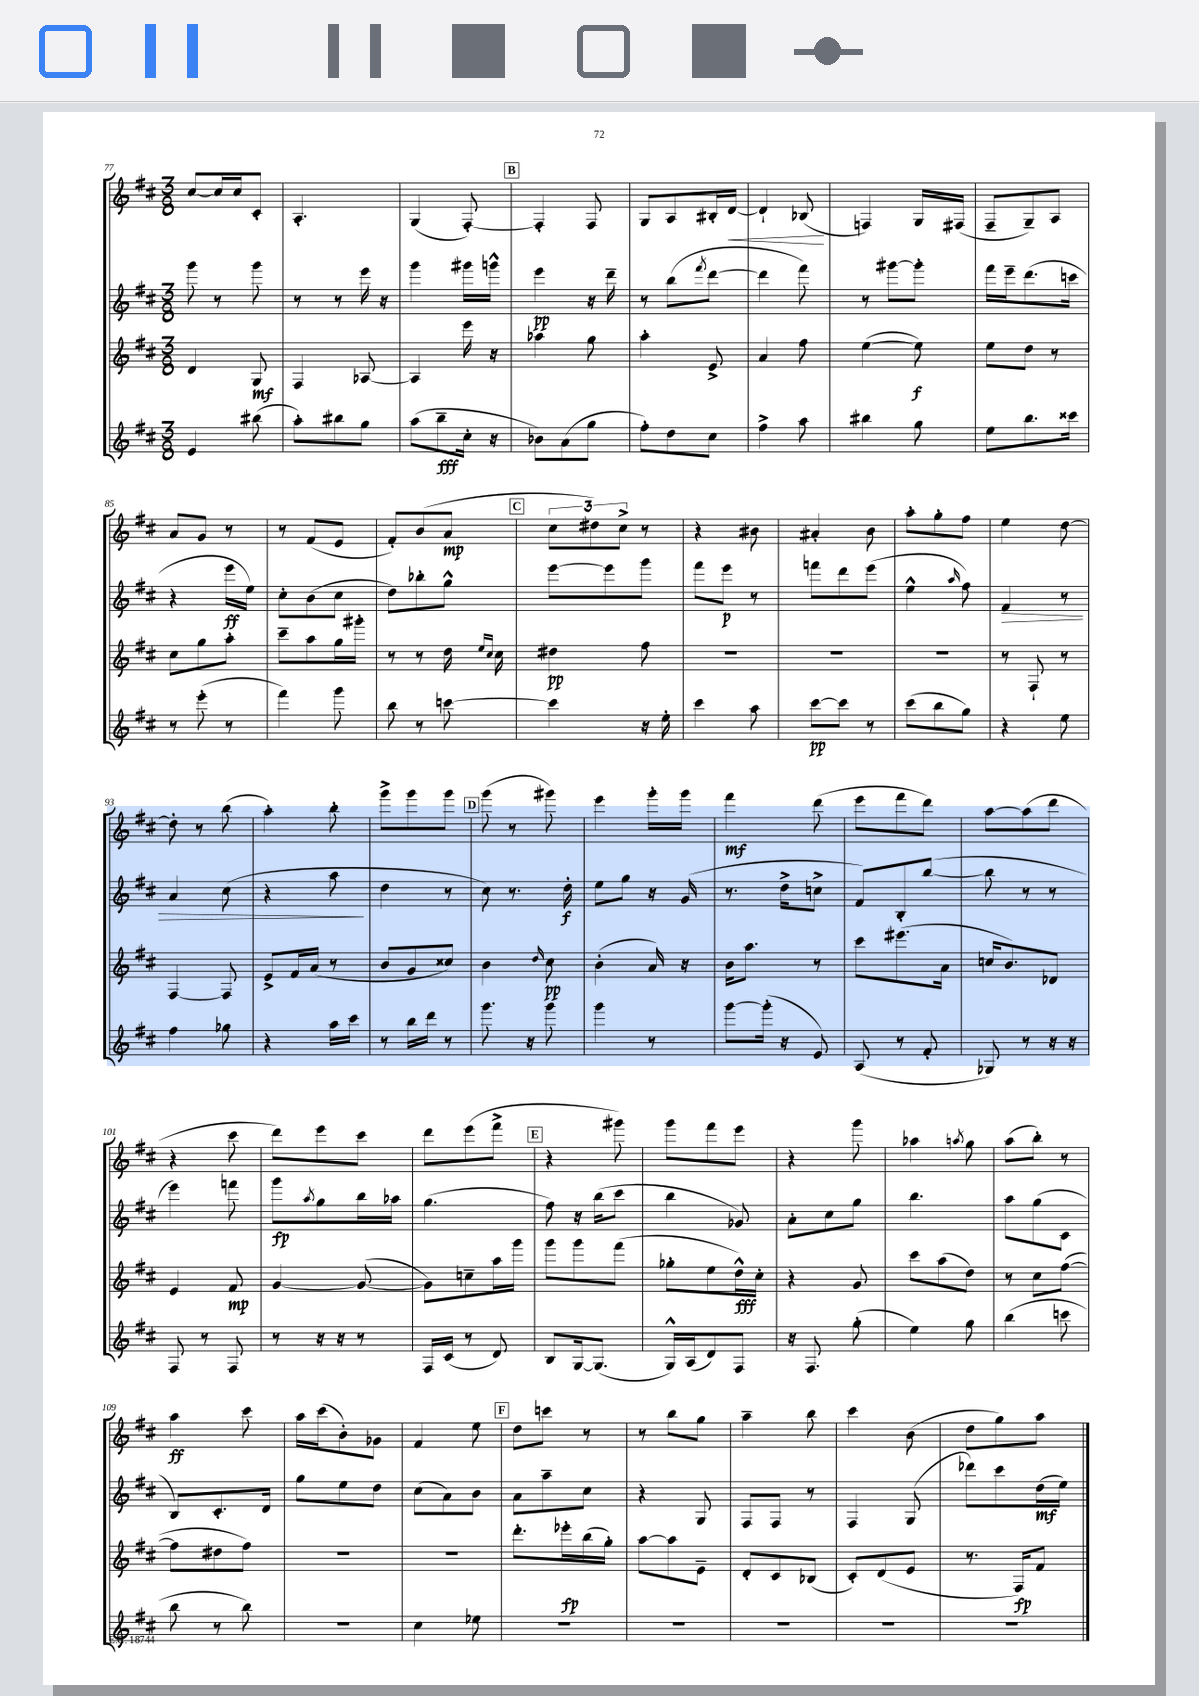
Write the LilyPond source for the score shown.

<<
\new StaffGroup <<
\new Staff = "s0" {
    \clef treble \key d \major \numericTimeSignature \time 3/8
    cis''8~ cis''16 cis''16 cis'8-. |
    a4.-. |
    g4( fis8~-.) |
    \mark \markup { \box "B" } fis4-. fis8 |
    g8 a8 bis16-. d'16~\< |
    d'4-! bes8\!( |
    f4) g16 fis16( |
    fis8-- g8--) a8 |
    a'8 g'8 r8 |
    r8 fis'8( e'8 |
    fis'8-.) b'8( a'8\mp |
    \mark \markup { \box "C" } \tuplet 3/2 { cis''8 dis''8) cis''8-> } r8 |
    r4 bis'8 |
    ais'4-. b'8 |
    a''8-. g''8-. fis''8 |
    e''4 d''8~ |
    d''8-. r8 b''8( |
    a''4-.) b''8-. |
    g'''8-> g'''8 g'''8 |
    \mark \markup { \box "D" } g'''8( r8 gis'''8) |
    e'''4 g'''16-. g'''16 |
    fis'''4\mf d'''8( |
    e'''8 fis'''8 d'''8) |
    a''8~ a''8( d'''8 |
    r4 cis'''8 |
    d'''8) e'''8 cis'''8 |
    d'''8 e'''8( fis'''8-> |
    \mark \markup { \box "E" } r4 gis'''8) |
    g'''8 fis'''8 e'''8 |
    r4 g'''8 |
    aes''4 \acciaccatura { a''8 } g''8 |
    a''8( b''8-.) r8 |
    a''4\ff cis'''8 |
    a''16 cis'''16( b'8-.) ges'8 |
    fis'4 e''8 |
    \mark \markup { \box "F" } d''8 c'''8 r8 |
    r8 b''8 g''8 |
    a''4-- b''8 |
    cis'''4 b'8( |
    d''8 g''8) a''8 \bar "|." |
}
\new Staff = "s1" {
    \clef treble \key d \major \numericTimeSignature \time 3/8
    g'''8 r8 g'''8 |
    r8 r8 e'''16 r16 |
    g'''4 gis'''16 g'''16-^ |
    \mark \markup { \box "B" } e'''4\pp r16 d'''16-- |
    r8 b''8( \acciaccatura { fis'''8 } d'''8~ |
    d'''4 fis'''8) |
    r8 gis'''8~ gis'''8-. |
    fis'''16 e'''16-- d'''8.( c'''16 |
    r4 e'''16\ff e''16) |
    cis''8-. b'8( cis''8 |
    d''8) bes''8-. g''8-^ |
    \mark \markup { \box "C" } e'''8~ e'''8 g'''8 |
    fis'''8 e'''8\p r8 |
    f'''8 d'''8 e'''8( |
    e''4-^ \grace { a''16 } fis''8) |
    fis'4\> r8 |
    a'4 cis''8( |
    r4 a''8\! |
    d''4 r8 |
    \mark \markup { \box "D" } cis''8) r8. d''16-.\f |
    e''8 g''8 r16 g'16( |
    r8. d''16-> c''8-> |
    fis'8) b8-. b''8~( |
    b''8 r8 r8 |
    e'''4) f'''8 |
    g'''8\fp \acciaccatura { a''8 } g''8 b''16 aes''16 |
    g''4.( |
    \mark \markup { \box "E" } fis''8) r16 b''16( cis'''8 |
    b''4 ges'8) |
    a'8-. cis''8 g''8 |
    b''4. |
    a''8 g''8( cis'8 |
    b8) cis'8.-. d'16 |
    g''8 e''8 d''8 |
    cis''8( a'8) b'8 |
    \mark \markup { \box "F" } a'8 a''8-- cis''8 |
    r4 g8 |
    fis8 fis8 r8 |
    fis4 g8( |
    des'''8) cis'''8 d''16\mf( e''16) \bar "|." |
}
\new Staff = "s2" {
    \clef treble \key d \major \numericTimeSignature \time 3/8
    d'4 g8\mf |
    fis4 aes8~ |
    aes4 e'''16 r16 |
    \mark \markup { \box "B" } aes''4 g''8 |
    a''4-. e'8-> |
    a'4 fis''8 |
    e''4~( e''8\f) |
    e''8 d''8 r8 |
    cis''8 g''8 a''8-. |
    cis'''8-- a''8 g''16 gis'''16-. |
    r8 r8 d''16 \grace { e''16 cis''16 } cis''16 |
    \mark \markup { \box "C" } dis''4\pp fis''8 |
    R4. |
    R4. |
    R4. |
    r8 fis8-! r8 |
    fis4~ fis8 |
    e'8-> fis'16 a'16( r8 |
    b'8 g'8 cisis''8) |
    \mark \markup { \box "D" } b'4 \grace { d''16 } cis''8\pp |
    b'4-.( a'16) r16 |
    b'16 a''8. r8 |
    cis'''8 eis'''8.( a'16 |
    c''16 b'8.) des'8 |
    e'4 fis'8\mp |
    g'4~ g'8~( |
    g'8) c''8-- a''16 g'''16 |
    \mark \markup { \box "E" } g'''8 g'''8 fis'''8( |
    ges''8-. e''8 d''16-^\fff) cis''16-. |
    r4 g'8 |
    cis'''8 a''8( d''8) |
    r8 cis''8 fis''8~( |
    fis''8 dis''8 fis''8) |
    R4. |
    R4. |
    \mark \markup { \box "F" } d'''8.-. ees'''16-.\fp b''16( g''16-.) |
    a''8~ a''8 e'8-- |
    d'8-. cis'8 bes8( |
    cis'8-.) d'8( e'8 |
    r8. fis16\fp) fis'8 \bar "|." |
}
\new Staff = "s3" {
    \clef treble \key d \major \numericTimeSignature \time 3/8
    e'4 bis''8( |
    a''8-.) bis''8 g''8 |
    a''8( b''8--\fff cis''16-. r16 |
    \mark \markup { \box "B" } bes'8) a'8( g''8 |
    fis''8-.) d''8 cis''8 |
    fis''4-> a''8 |
    bis''4 g''8 |
    e''8 b''8. cisis'''16 |
    r8 e'''8-.( r8 |
    fis'''4) g'''8 |
    b''8 r8 c'''8~ |
    \mark \markup { \box "C" } c'''4 r16 e''16-. |
    cis'''4 a''8 |
    cis'''8~\pp cis'''8 r8 |
    cis'''8( b''8 g''8) |
    r4 e''8 |
    fis''4 ges''8 |
    r4 a''16 cis'''16 |
    r8 b''16 d'''16 r8 |
    \mark \markup { \box "D" } g'''8. r16 g'''8 |
    g'''4 r8 |
    g'''8~ g'''16-.( r16 e'8) |
    a8( r8 fis'8-. |
    ges8) r8 r16 r16 |
    fis8 r8 fis8 |
    r8 r16 r16 r8 |
    fis16 cis'16( r8 d'8) |
    \mark \markup { \box "E" } b8 g16~ g8.( |
    g16-^) a16( d'8) fis8 |
    r16 fis8. g''8-.( |
    e''4) g''8 |
    b''4( c'''8 |
    b''8 r8 b''8) |
    R4. |
    cis''4 ees''8 |
    \mark \markup { \box "F" } R4. |
    R4. |
    R4. |
    R4. |
    R4. \bar "|." |
}
>>
>>
\layout { \context { \Score currentBarNumber = #77 } }
